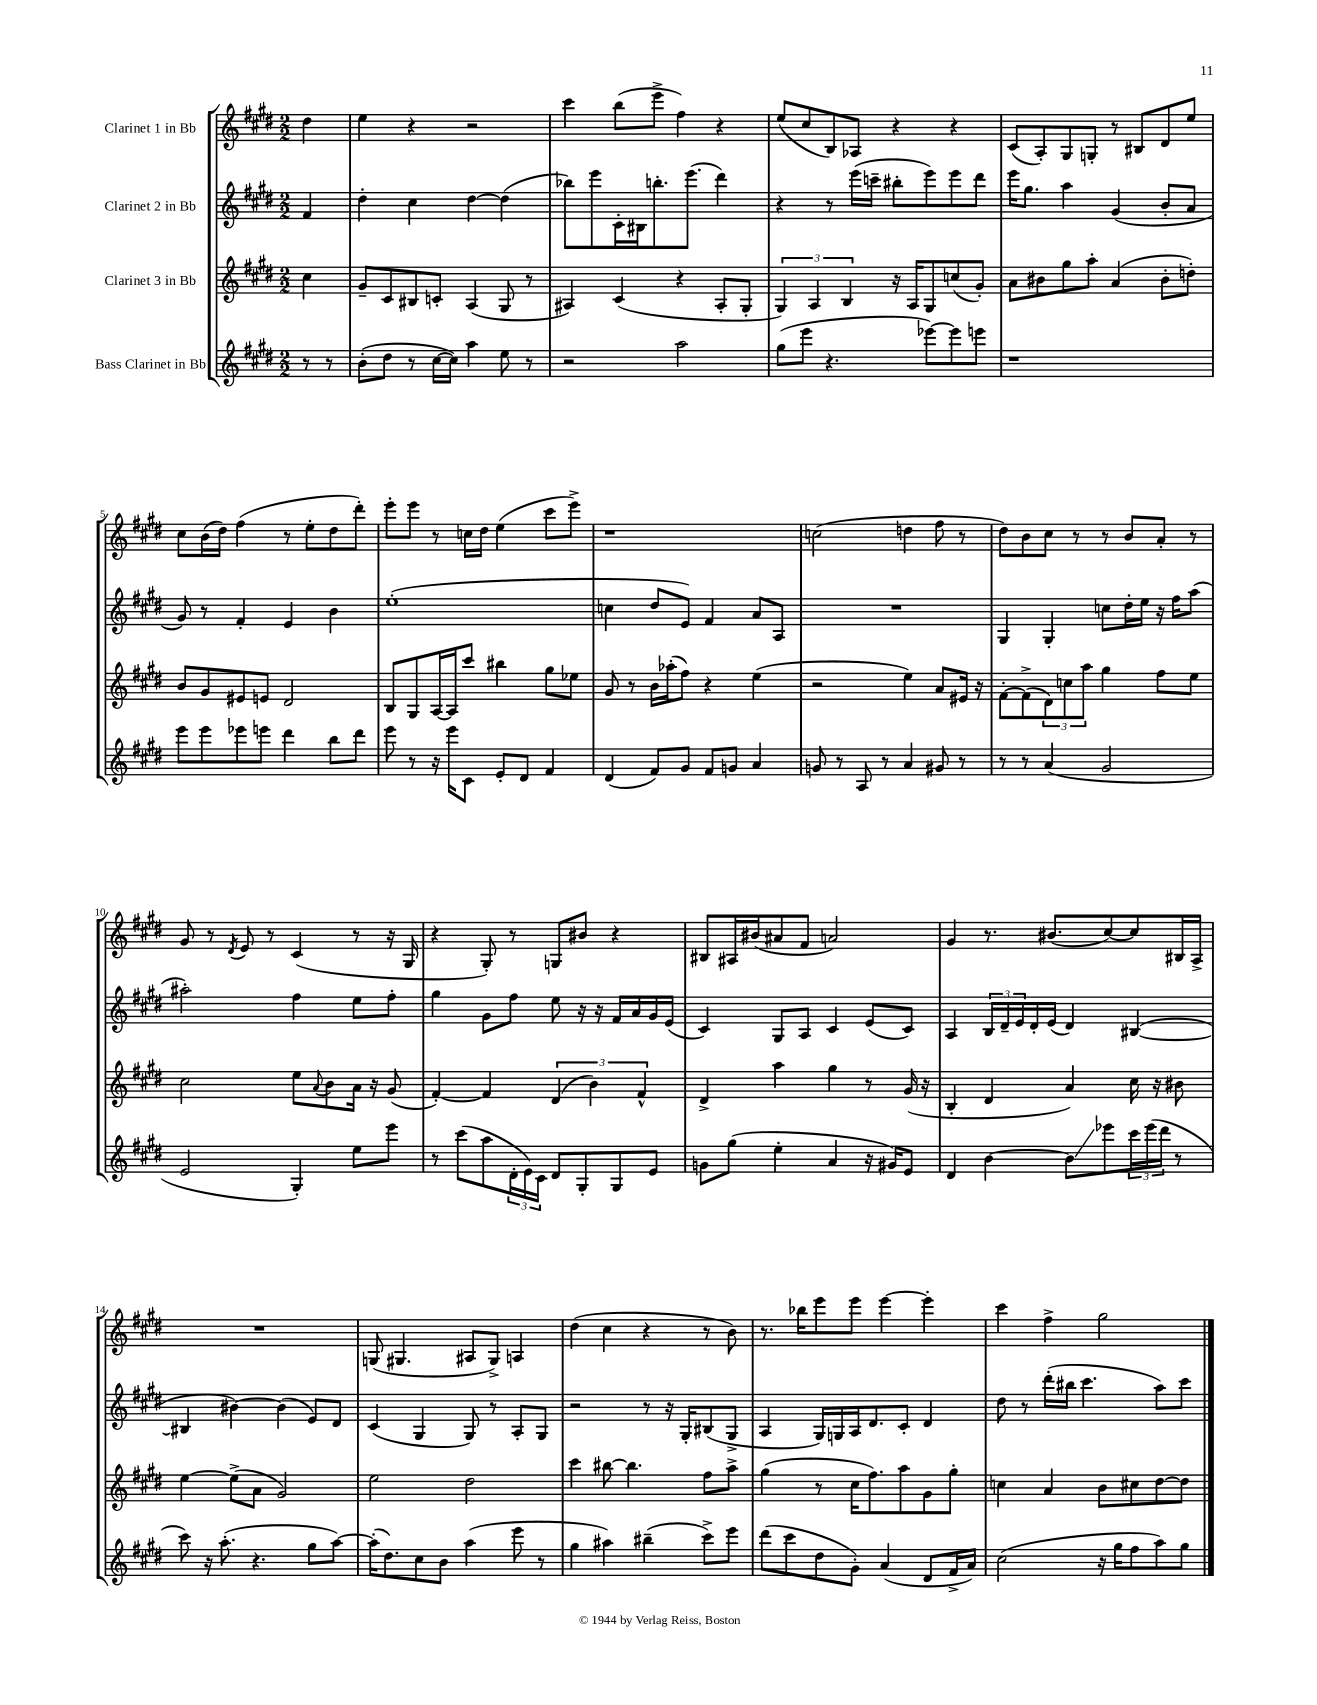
<<
\new StaffGroup <<
\new Staff = "s0" \with { instrumentName = "Clarinet 1 in Bb" } {
    \clef treble \key e \major \numericTimeSignature \time 2/2 \partial 4
    dis''4 |
    e''4 r4 r2 |
    cis'''4 b''8( e'''8-> fis''4) r4 |
    e''8( cis''8 b8) aes8 r4 r4 |
    cis'8( a8-.) gis8 g8-. r8 bis8 dis'8 e''8 |
    cis''8 b'16( dis''16) fis''4( r8 e''8-. dis''8 dis'''8-.) |
    e'''8-. e'''8 r8 c''16 dis''16 e''4( cis'''8 e'''8->) |
    r1 |
    c''2( d''4 fis''8 r8 |
    dis''8) b'8 cis''8 r8 r8 b'8 a'8-. r8 |
    gis'8 r8 \acciaccatura { dis'8 } e'8 r8 cis'4( r8 r16 gis16 |
    r4 gis8-.) r8 g8 bis'8 r4 |
    bis8 ais16 bis'16( ais'8 fis'8 a'2) |
    gis'4 r8. bis'8.( cis''8~) cis''8 bis16 a16-> |
    R1 |
    g8( gis4. ais8 gis8->) a4 |
    dis''4( cis''4 r4 r8 b'8) |
    r8. bes''16 e'''8 e'''8 e'''4~ e'''4-. |
    cis'''4 fis''4-> gis''2 \bar "|." |
}
\new Staff = "s1" \with { instrumentName = "Clarinet 2 in Bb" } {
    \clef treble \key e \major \numericTimeSignature \time 2/2 \partial 4
    fis'4 |
    dis''4-. cis''4 dis''4~ dis''4( |
    bes''8) e'''8 cis'16-. bis16 b''8.-. e'''8.( dis'''4) |
    r4 r8 e'''16( c'''16-- bis''8-. e'''8) e'''8 dis'''8 |
    e'''16 gis''8. a''4 gis'4( b'8-. a'8 |
    gis'8) r8 fis'4-. e'4 b'4 |
    e''1-.( |
    c''4 dis''8 e'8) fis'4 a'8 a8 |
    R1 |
    gis4 gis4-. c''8 dis''16-. e''16 r16 fis''16 a''8( |
    ais''2-.) fis''4 e''8 fis''8-. |
    gis''4 gis'8 fis''8 e''8 r16 r16 fis'16 a'16 gis'16 e'16( |
    cis'4) gis8 a8 cis'4 e'8( cis'8) |
    a4 \tuplet 3/2 { b16 dis'16-- e'16 } dis'16-. e'16( dis'4) bis4~( |
    bis4 bis'4~) bis'4( e'8) dis'8 |
    cis'4( gis4 gis8) r8 a8-. gis8 |
    r2 r8 r16 gis16-. bis8( gis8-> |
    a4 gis16) g16 a16 dis'8. cis'8-. dis'4 |
    dis''8 r8 dis'''16-.( bis''16 cis'''4. a''8) cis'''8 \bar "|." |
}
\new Staff = "s2" \with { instrumentName = "Clarinet 3 in Bb" } {
    \clef treble \key e \major \numericTimeSignature \time 2/2 \partial 4
    cis''4 |
    gis'8-- cis'8 bis8 c'8-. a4( gis8 r8 |
    ais4) cis'4( r4 ais8-. gis8-. |
    \tuplet 3/2 { gis4) a4 b4 } r16 a16 gis8 c''8( gis'8-.) |
    a'8 bis'8 gis''8 a''8-. a'4( bis'8-. d''8-.) |
    b'8 gis'8 eis'8 e'8 dis'2 |
    b8 gis8 a16~ a16 cis'''8 bis''4 gis''8 ees''8 |
    gis'8 r8 b'16 aes''16-.( fis''8) r4 e''4( |
    r2 e''4) a'8 eis'16 r16 |
    fis'8~-. fis'8->( \tuplet 3/2 { dis'8) c''8 a''8 } gis''4 fis''8 e''8 |
    cis''2 e''8 \appoggiatura { a'8 } b'8 a'16 r16 gis'8( |
    fis'4~-.) fis'4 \tuplet 3/2 { dis'4( b'4) fis'4-^ } |
    dis'4-> a''4 gis''4 r8 gis'16( r16 |
    b4-. dis'4 a'4) cis''16 r16 bis'8 |
    e''4~ e''8->( a'8 gis'2) |
    e''2 dis''2 |
    cis'''4 bis''8~ bis''4. fis''8 a''8-> |
    gis''4( r8 cis''16 fis''8.) a''8 gis'8 gis''8-. |
    c''4 a'4 b'8 cis''8 dis''8~ dis''8 \bar "|." |
}
\new Staff = "s3" \with { instrumentName = "Bass Clarinet in Bb" } {
    \clef treble \key e \major \numericTimeSignature \time 2/2 \partial 4
    r8 r8 |
    b'8-.( dis''8 r8 cis''16~ cis''16) a''4 e''8 r8 |
    r2 a''2 |
    gis''8( e'''8 r4. ees'''8~) ees'''8 e'''8 |
    r1 |
    e'''8 e'''8 ees'''8 e'''8 dis'''4 b''8 dis'''8 |
    e'''8 r8 r16 e'''16 cis'8 e'8-. dis'8 fis'4 |
    dis'4( fis'8) gis'8 fis'8 g'8 a'4 |
    g'8 r8 a8 r8 a'4 gis'8 r8 |
    r8 r8 a'4( gis'2 |
    e'2 gis4-.) e''8 e'''8 |
    r8 cis'''8( a''8 \tuplet 3/2 { dis'16-. e'16) cis'16 } dis'8 gis8-. gis8 e'8 |
    g'8 gis''8( e''4-. a'4 r16 gis'16) e'8 |
    dis'4 b'4~ b'8\glissando ees'''8 \tuplet 3/2 { cis'''16 ees'''16( dis'''16 } r8 |
    cis'''8) r16 a''8.-.( r4. gis''8 a''8~) |
    a''16-.( dis''8.) cis''8 b'8 a''4( e'''8 r8 |
    gis''4 ais''4) bis''4--( cis'''8->) e'''8 |
    dis'''8( cis'''8 dis''8 gis'8-.) a'4( dis'8 fis'16-> a'16) |
    cis''2( r16 gis''16 fis''8 a''8) gis''8 \bar "|." |
}
>>
>>
